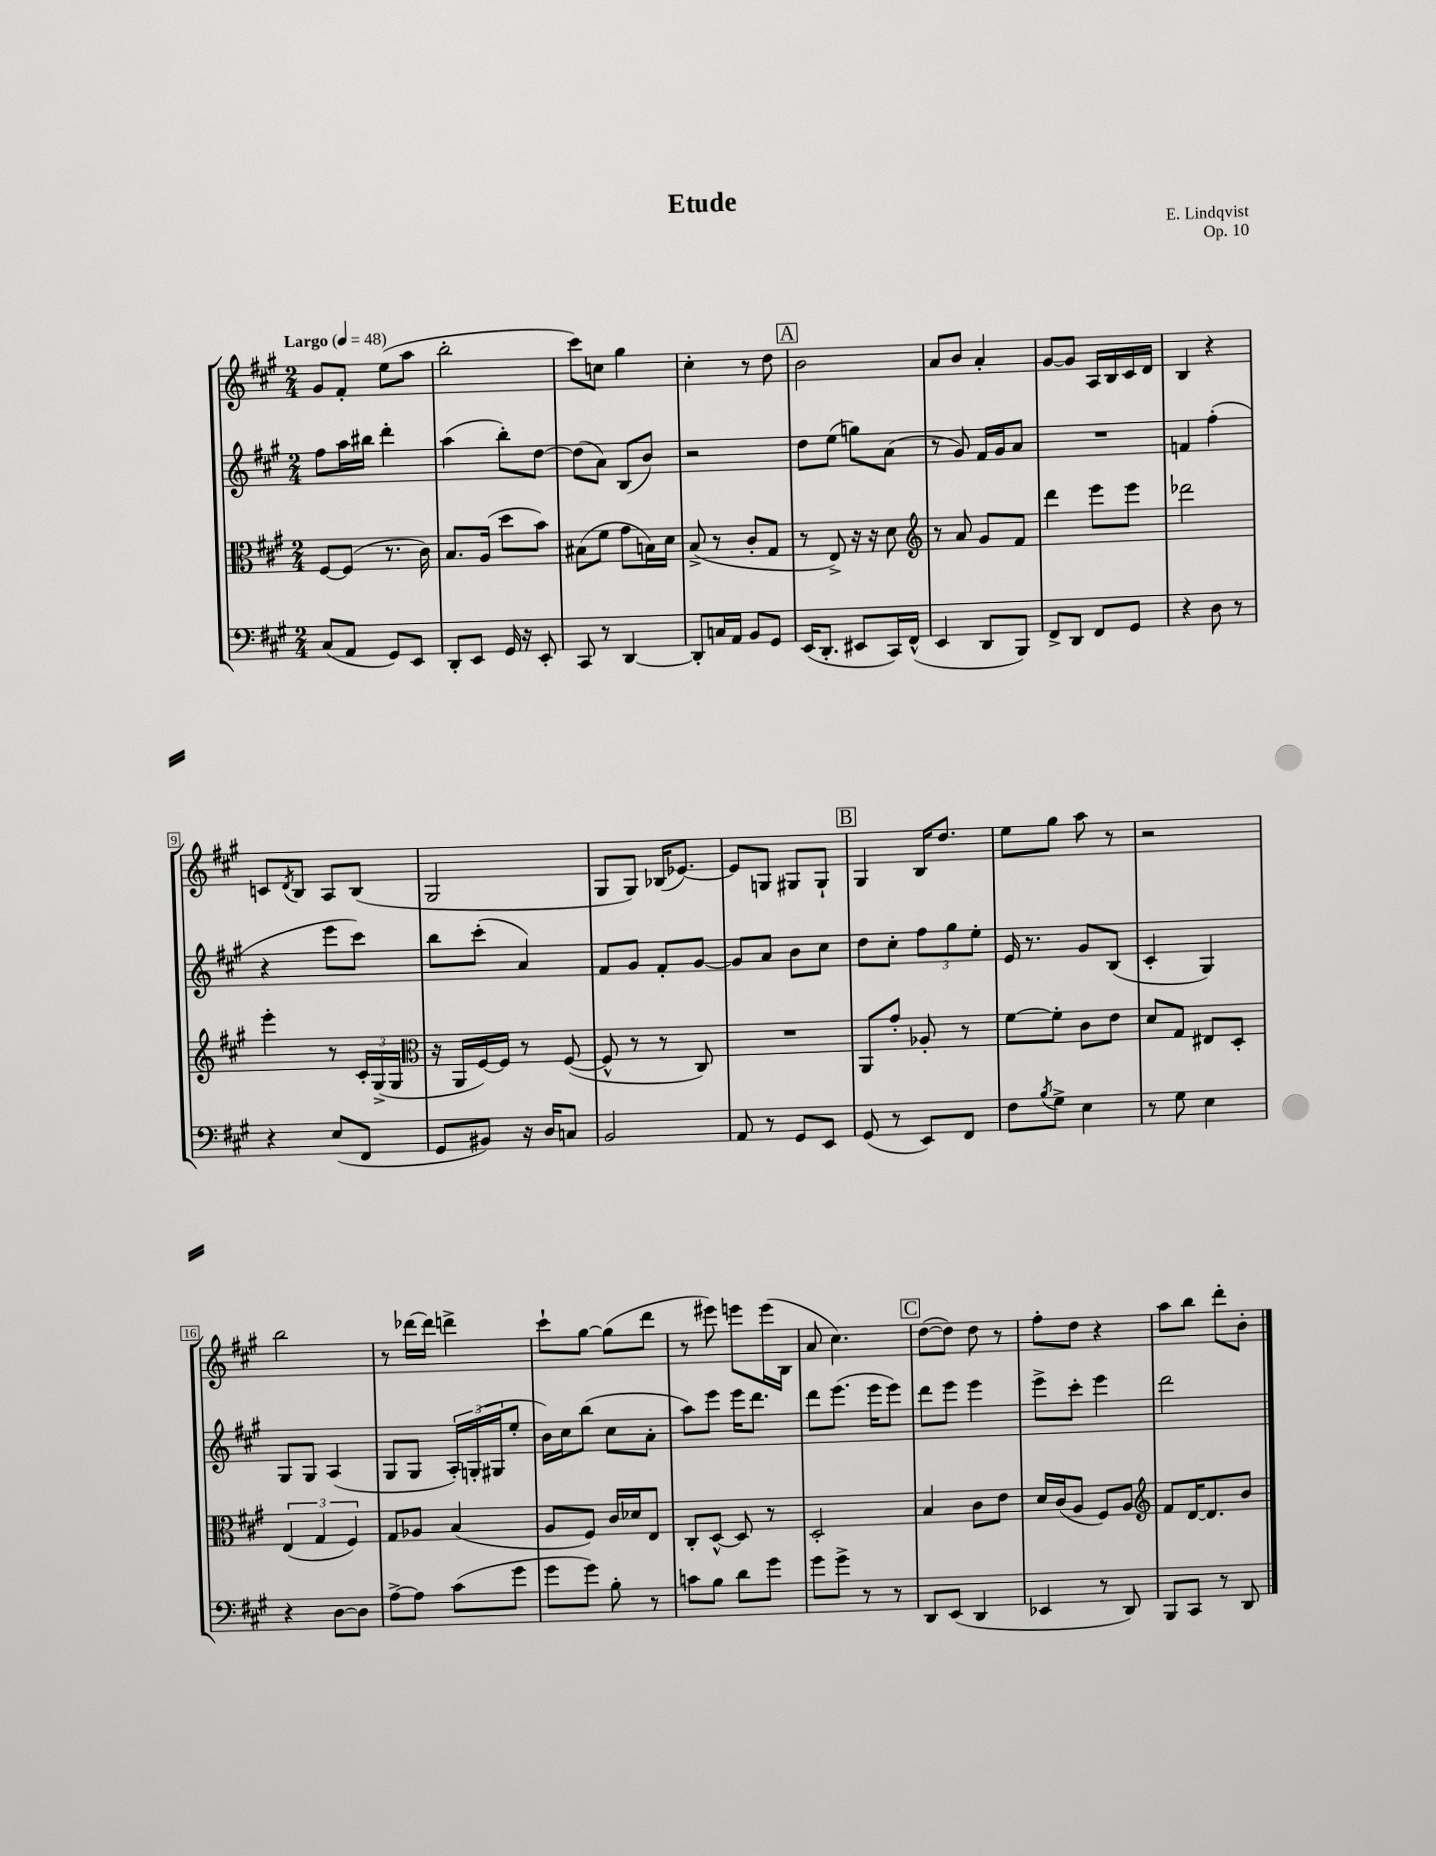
\header { title = "Etude" composer = "E. Lindqvist" opus = "Op. 10" }
<<
\new StaffGroup <<
\new Staff = "s0" {
    \clef treble \key a \major \numericTimeSignature \time 2/4 \tempo "Largo" 4 = 48
    gis'8 fis'8-. e''8( a''8 |
    b''2-. |
    cis'''8) c''8 gis''4 |
    cis''4-. r8 d''8 |
    \mark \markup { \box "A" } b'2 |
    a'8 b'8 a'4-. |
    gis'8~ gis'8 a16 b16 cis'16 d'16 |
    b4 r4 |
    c'8 \acciaccatura { d'8 } b8 a8 b8( |
    gis2 |
    gis8 gis8) bes16( ees'8.~) |
    ees'8 g8 gis8 gis8-! |
    \mark \markup { \box "B" } gis4 b16 d''8. |
    e''8 gis''8 a''8 r8 |
    r2 |
    b''2 |
    r8 des'''16~ des'''16 d'''4-> |
    cis'''8-! gis''8~ gis''8( d'''8 |
    r8 eis'''8) e'''8 e'''16( b16 |
    a'8 cis''4.) |
    \mark \markup { \box "C" } d''8~( d''8) d''8 r8 |
    fis''8-. d''8 r4 |
    a''8 b''8 d'''8-. b'8-. \bar "|." |
}
\new Staff = "s1" {
    \clef treble \key a \major \numericTimeSignature \time 2/4
    fis''8 a''16 bis''16 d'''4-. |
    a''4( b''8-.) d''8~ |
    d''8( a'8) b8( b'8) |
    r2 |
    \mark \markup { \box "A" } d''8 e''8( g''8) a'8( |
    r8 gis'8) fis'16 gis'16 a'8 |
    R2 |
    f'4 fis''4-.( |
    r4 e'''8 cis'''8) |
    b''8 cis'''8-.( a'4) |
    fis'8 gis'8 fis'8-. gis'8~ |
    gis'8 a'8 b'8 cis''8 |
    \mark \markup { \box "B" } d''8 cis''8-. \tuplet 3/2 { fis''8 gis''8 e''8-. } |
    e'16 r8. gis'8 b8( |
    cis'4-. gis4) |
    gis8 gis8 a4( |
    gis8 gis8 \tuplet 3/2 { a16-.) g16-.( gis16 } e''8-. |
    b'16) cis''16 b''8( cis''8 a'8-. |
    a''8) e'''8 e'''16 d'''8. |
    d'''8 e'''8.( e'''16 e'''8) |
    \mark \markup { \box "C" } d'''8 e'''8 e'''4 |
    e'''8-> cis'''8-. e'''4 |
    d'''2 \bar "|." |
}
\new Staff = "s2" {
    \clef alto \key a \major \numericTimeSignature \time 2/4
    fis8~ fis8( r8. cis'16) |
    b8. a16( d''8 b'8) |
    bis8( fis'8 gis'8 b16) d'16 |
    b8->( r8 cis'8-. gis8 |
    \mark \markup { \box "A" } r8 e8->) r16 r16 d'8 |
    \clef treble r8 a'8 gis'8 fis'8 |
    d'''4 e'''8 e'''8 |
    des'''2 |
    e'''4-. r8 \tuplet 3/2 { cis'16-. gis16->( gis16 } |
    \clef alto r16 a,16 fis16~) fis16 r8 fis8~( |
    fis8-^ r8 r8 cis8) |
    R2 |
    \mark \markup { \box "B" } a,8 gis'8-. aes8-. r8 |
    fis'8~ fis'8-. cis'8 e'8 |
    d'8 gis8 eis8 d8-. |
    \tuplet 3/2 { e4( gis4 fis4) } |
    gis8 aes8 b4( |
    a8 fis8) cis'16 des'16 e8 |
    cis8-. d8~-^ d8 r8 |
    d2-. |
    \mark \markup { \box "C" } b4 cis'8 e'8 |
    d'16 cis'16( a8 fis8) a8 |
    \clef treble fis'8 d'16~ d'8. b'8 \bar "|." |
}
\new Staff = "s3" {
    \clef bass \key a \major \numericTimeSignature \time 2/4
    cis8( a,8 gis,8) e,8 |
    d,8-. e,8 gis,16 r16 e,8-. |
    cis,8 r8 d,4~ |
    d,8-. c16 a,16 b,8 gis,8 |
    \mark \markup { \box "A" } e,16( d,8.-. eis,8 cis,16) fis,16-^( |
    e,4 d,8 b,,8) |
    fis,8-> d,8 fis,8 gis,8 |
    r4 d8 r8 |
    r4 e8( fis,8 |
    gis,8 bis,8) r16 d16 c8 |
    b,2 |
    a,8 r8 gis,8 e,8 |
    \mark \markup { \box "B" } gis,8( r8 e,8) fis,8 |
    fis8 \acciaccatura { b8 } gis8-> e4 |
    r8 gis8 e4 |
    r4 d8~ d8 |
    a8~-> a8 cis'8( gis'8 |
    gis'8 gis'8) b8-. r8 |
    c'8 b8 d'8 gis'8 |
    gis'8 gis'8-> r8 r8 |
    \mark \markup { \box "C" } d,8 e,8( d,4 |
    ees,4 r8 d,8) |
    b,,8 cis,8 r8 d,8 \bar "|." |
}
>>
>>
\layout { \context { \Score \override BarNumber.stencil = #(make-stencil-boxer 0.1 0.3 ly:text-interface::print) } }
